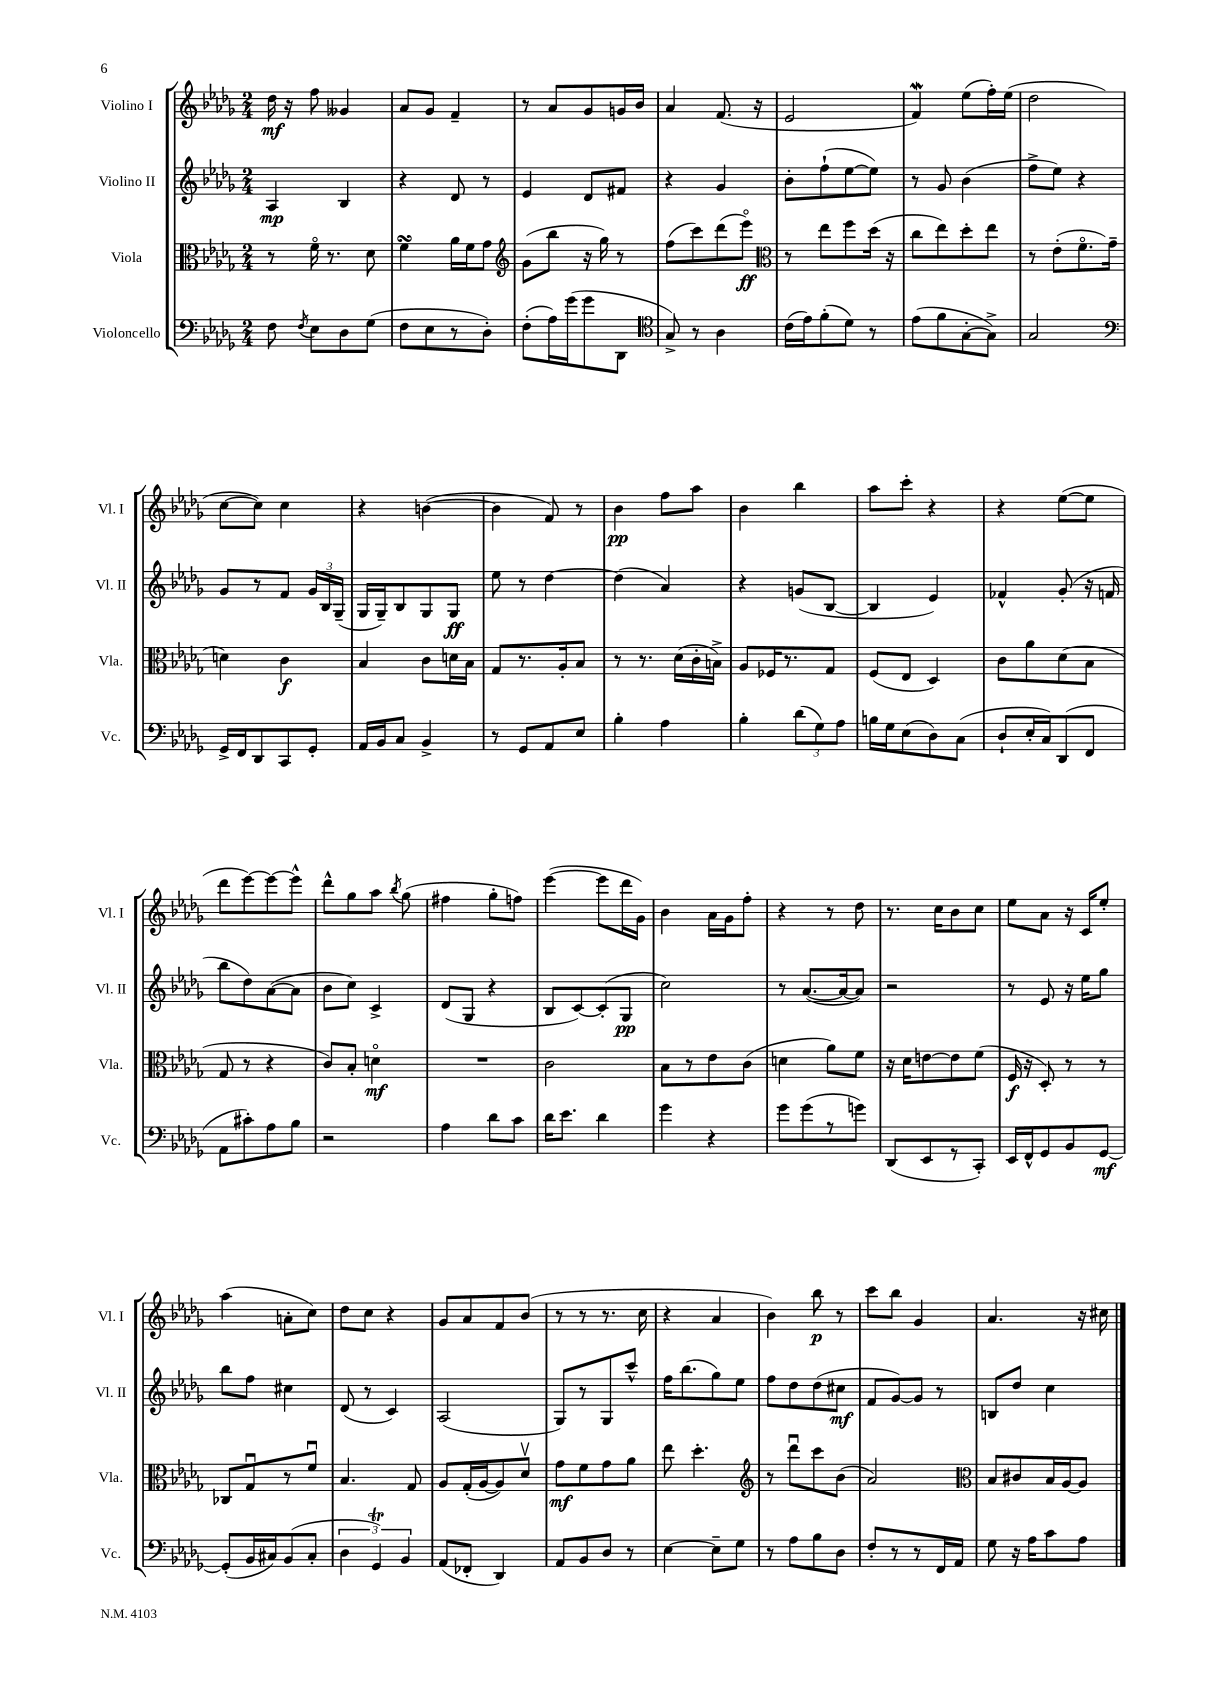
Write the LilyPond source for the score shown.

<<
\new StaffGroup <<
\new Staff = "s0" \with { instrumentName = "Violino I" shortInstrumentName = "Vl. I" } {
    \clef treble \key des \major \numericTimeSignature \time 2/4
    \autoBeamOff des''16\mf r16 f''8 geses'4 |
    aes'8[ ges'8] f'4-- |
    r8 aes'8[ ges'8 g'16 bes'16] |
    aes'4 f'8.( r16 |
    ees'2 |
    f'4\mordent) ees''8[( f''16-.) ees''16]( |
    des''2 |
    c''8[~ c''8]) c''4 |
    r4 b'4~( |
    b'4 f'8) r8 |
    bes'4\pp f''8[ aes''8] |
    bes'4 bes''4 |
    aes''8[ c'''8]-. r4 |
    r4 ees''8[~( ees''8] |
    des'''8[ ees'''8~) ees'''8~ ees'''8]-^ |
    des'''8[-^ ges''8 aes''8] \acciaccatura { bes''8 } ges''8( |
    fis''4 ges''8[-. f''8]) |
    ees'''4~( ees'''8[ des'''16 ges'16]) |
    bes'4 aes'16[ ges'16 f''8]-. |
    r4 r8 des''8 |
    r8. c''16[ bes'8 c''8] |
    ees''8[ aes'8] r16 c'16[ ees''8]-. |
    aes''4( a'8[-. c''8]) |
    des''8[ c''8] r4 |
    ges'8[ aes'8 f'8 bes'8]( |
    r8 r8 r8. c''16 |
    r4 aes'4 |
    bes'4) bes''8\p r8 |
    c'''8[ bes''8] ges'4 |
    aes'4. r16 cis''16 \bar "|." |
}
\new Staff = "s1" \with { instrumentName = "Violino II" shortInstrumentName = "Vl. II" } {
    \clef treble \key des \major \numericTimeSignature \time 2/4
    \autoBeamOff aes4\mp bes4 |
    r4 des'8 r8 |
    ees'4 des'8[ fis'8] |
    r4 ges'4 |
    bes'8[-. f''8-!( ees''8~ ees''8]) |
    r8 ges'8 bes'4( |
    f''8[-> ees''8]) r4 |
    ges'8[ r8 f'8] \tuplet 3/2 { ges'16[ bes16 ges16]--( } |
    ges16[ ges16--) bes8 ges8 ges8]\ff |
    ees''8 r8 des''4~ |
    des''4( aes'4) |
    r4 g'8[( bes8]~ |
    bes4 ees'4) |
    fes'4-^ ges'8-.( r16 f'16 |
    bes''8[ des''8) aes'8~( aes'8] |
    bes'8[ c''8]) c'4-> |
    des'8[( ges8] r4 |
    bes8[ c'8~) c'8-.( ges8]\pp |
    c''2) |
    r8 aes'8.[~( aes'16~ aes'8]) |
    r2 |
    r8 ees'8 r16 ees''16[ ges''8] |
    bes''8[ f''8] cis''4 |
    des'8( r8 c'4) |
    aes2( |
    ges8[) r8 ges8 c'''8]-^ |
    f''16[ bes''8.( ges''8) ees''8] |
    f''8[ des''8 des''8( cis''8]\mf |
    f'8[ ges'8~) ges'8] r8 |
    b8[ des''8] c''4 \bar "|." |
}
\new Staff = "s2" \with { instrumentName = "Viola" shortInstrumentName = "Vla." } {
    \clef alto \key des \major \numericTimeSignature \time 2/4
    \autoBeamOff r8 f'16\flageolet r8. des'8 |
    f'4\turn aes'16[ f'16 ges'8] |
    \clef treble ges'8[( bes''8] r16 ges''16) r8 |
    f''8[( c'''8) des'''8( ees'''8]\flageolet\ff) |
    \clef alto r8 ees''8[ f''8 des''16]( r16 |
    c''8[ ees''8) des''8-. ees''8] |
    r8 ees'8[-.( f'8.\flageolet ges'16]-- |
    d'4) c'4\f |
    bes4 c'8[ d'16 bes16] |
    ges8[ r8. aes16-. bes8] |
    r8 r8. des'16[( c'16-. b16]->) |
    aes8[ fes16 r8. ges8] |
    f8[( ees8] des4) |
    c'8[ aes'8 des'8( bes8] |
    ges8 r8 r4 |
    c'8[) bes8]-. d'4\flageolet\mf |
    R2 |
    c'2 |
    bes8[ r8 ees'8 c'8]( |
    d'4 aes'8[) f'8] |
    r16 des'16[ e'8~ e'8 f'8]( |
    f16\f r16 des8-.) r8 r8 |
    ces8[ ges8\downbow r8 f'8]\downbow |
    bes4. ges8 |
    aes8[ ges16-.( aes16~ aes8) des'8]\upbow |
    ges'8[\mf f'8 ges'8 aes'8] |
    ees''8 des''4.-. |
    \clef treble r8 des'''8[\downbow c'''8 bes'8]( |
    aes'2) |
    \clef alto bes8[ cis'8 bes16 aes16~ aes8] \bar "|." |
}
\new Staff = "s3" \with { instrumentName = "Violoncello" shortInstrumentName = "Vc." } {
    \clef bass \key des \major \numericTimeSignature \time 2/4
    \autoBeamOff f8 \acciaccatura { f8 } ees8[ des8 ges8]( |
    f8[ ees8 r8 des8]-.) |
    f8[-.( aes16) ges'16( ges'8 des,8] |
    \clef tenor ges8->) r8 aes4 |
    c'16[( ees'16) f'8-.( des'8]) r8 |
    ees'8[( f'8 ges8~-. ges8]->) |
    ges2 |
    \clef bass ges,16[-> f,16 des,8 c,8 ges,8]-. |
    aes,16[ bes,16 c8] bes,4-> |
    r8 ges,8[ aes,8 ees8] |
    bes4-. aes4 |
    bes4-. \tuplet 3/2 { des'8[( ges8) aes8] } |
    b16[ ges16 ees8( des8) c8]( |
    des8[-! ees16-. c16) des,8( f,8] |
    aes,8[ cis'8-.) aes8 bes8] |
    r2 |
    aes4 des'8[ c'8] |
    des'16[ ees'8.] des'4 |
    ges'4 r4 |
    ges'8[ ges'8( r8 g'8]) |
    des,8[( ees,8 r8 c,8]-.) |
    ees,16[ f,16-^ ges,8 bes,8 ges,8]~\mf |
    ges,8[-.( bes,16 cis16) bes,8( cis8]-. |
    \tuplet 3/2 { des4 ges,4\trill) bes,4 } |
    aes,8[( fes,8]-. des,4) |
    aes,8[ bes,8 des8] r8 |
    ees4~ ees8[-- ges8] |
    r8 aes8[ bes8 des8] |
    f8[-. r8 r8 f,16 aes,16] |
    ges8 r16 aes16[ c'8 aes8] \bar "|." |
}
>>
>>
\layout { \context { \Score \remove "Bar_number_engraver" } }
